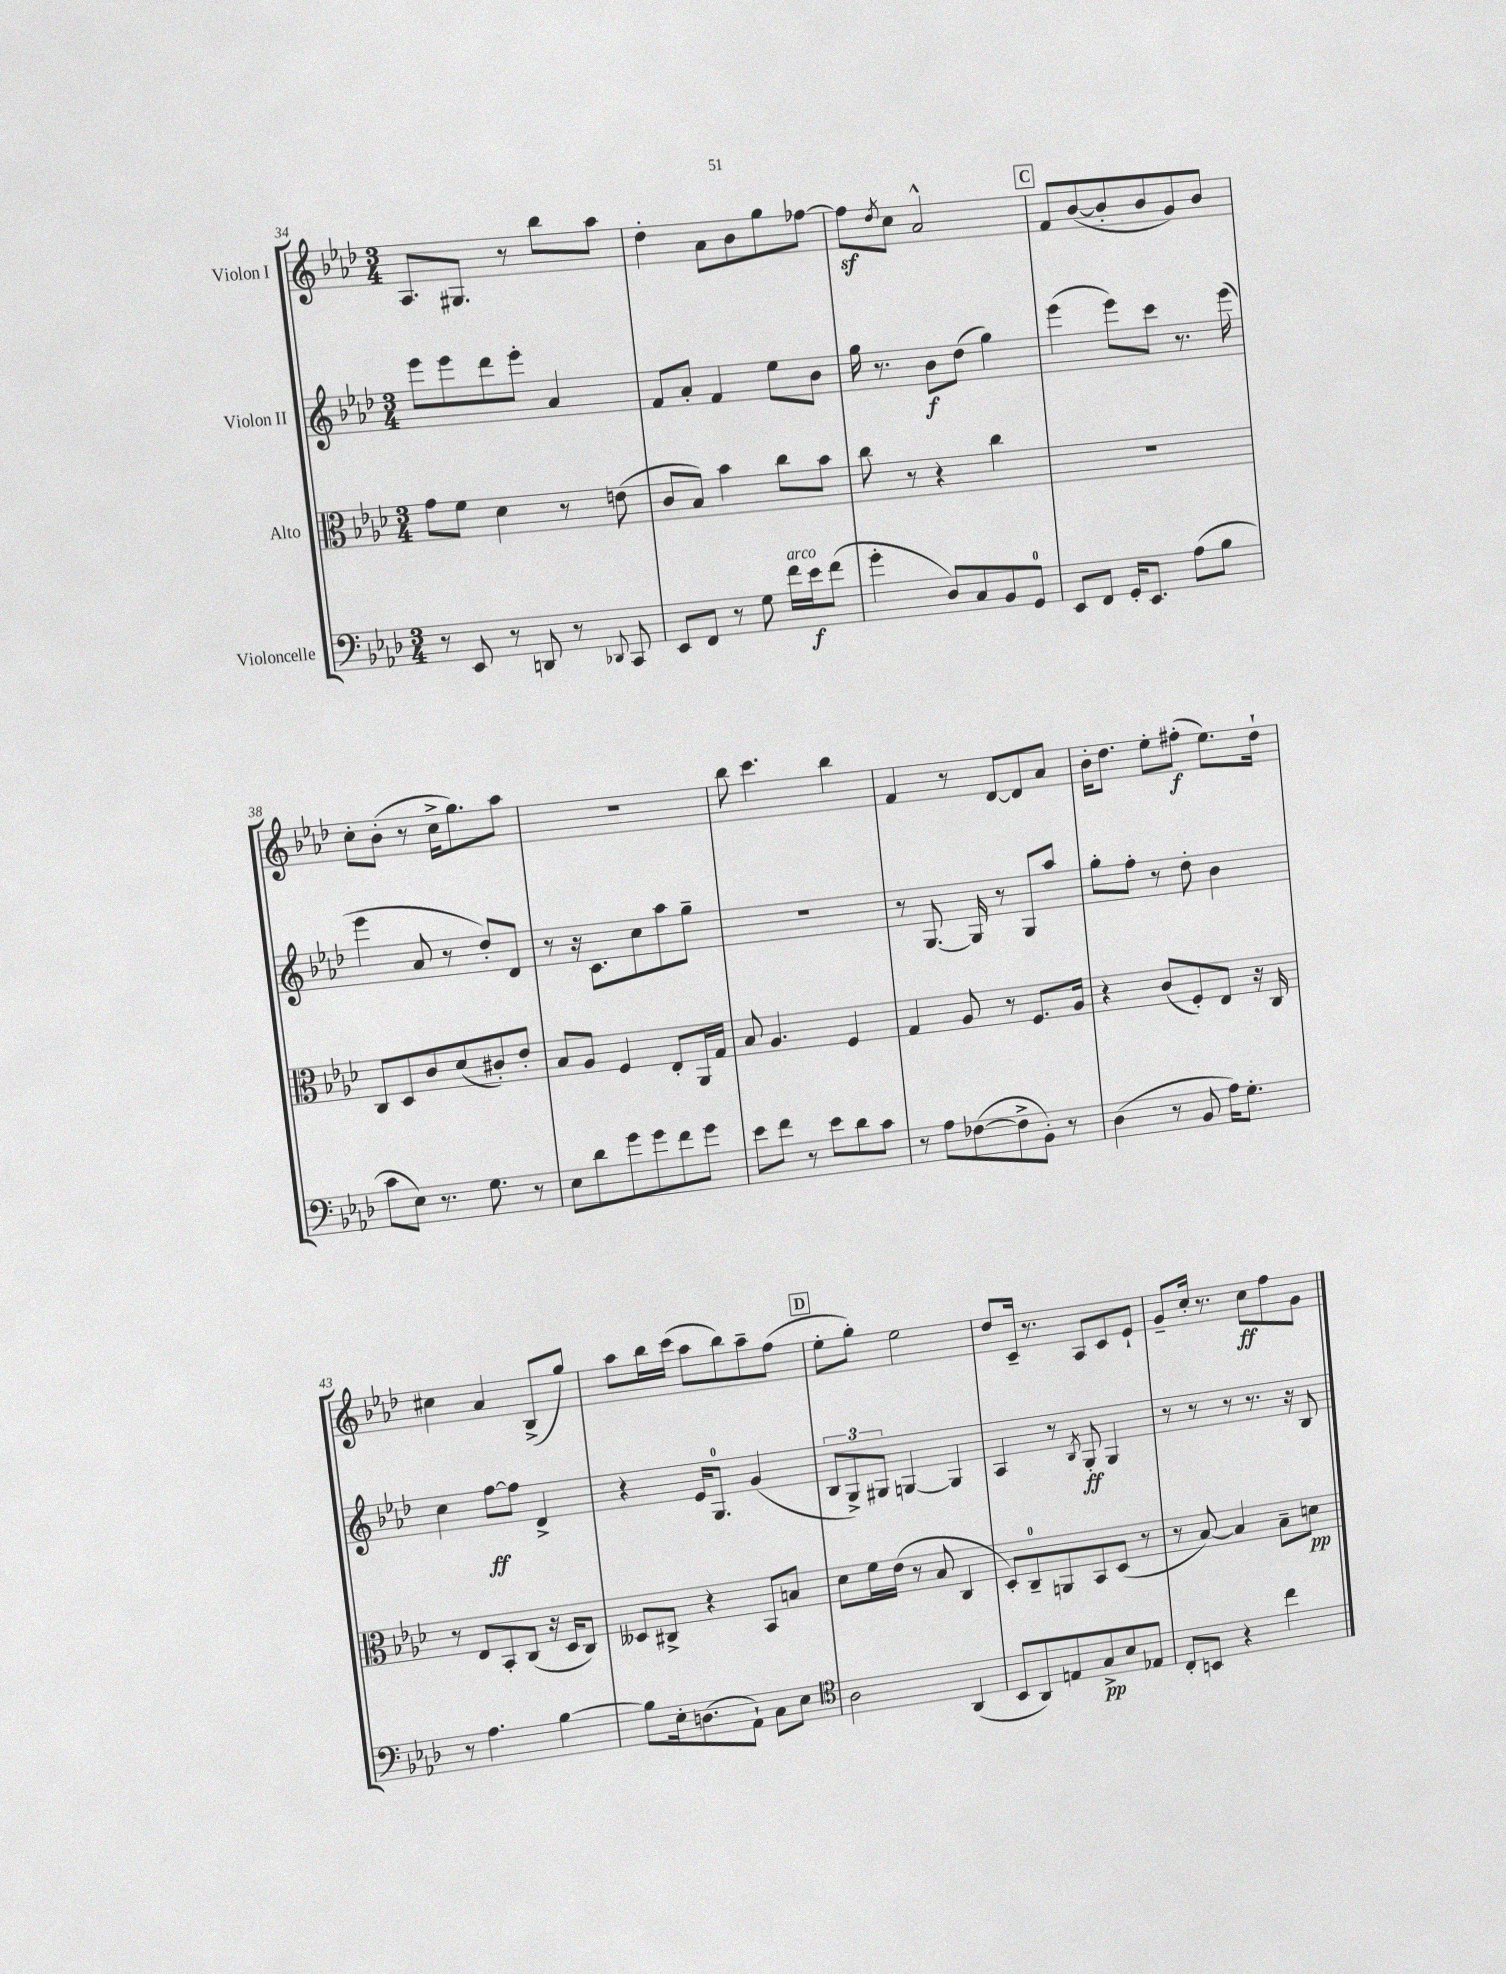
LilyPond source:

<<
\new StaffGroup <<
\new Staff = "s0" \with { instrumentName = "Violon I" } {
    \clef treble \key aes \major \numericTimeSignature \time 3/4
    aes8. gis8. r8 bes''8 aes''8 |
    des''4-. aes'8 bes'8 g''8 fes''8~ |
    fes''8\sf \acciaccatura { des''8 } c''8 aes'2-^ |
    \mark \markup { \box "C" } f'8 bes'8~( bes'8-. bes'8 g'8) bes'8 |
    c''8-. bes'8-.( r8 c''16-> g''8.) aes''8 |
    R2. |
    bes''8 c'''4. bes''4 |
    f'4 r8 des'8~ des'8 aes'8 |
    bes'16-. des''8. ees''8-. fis''8-.\f( ees''8.) des''16-! |
    cis''4 aes'4 bes8->( g''8) |
    aes''8 bes''16 c'''16( aes''8 bes''8) aes''8-- f''8( |
    \mark \markup { \box "D" } ees''8-. g''8-.) ees''2 |
    des''8 c'16-- r8. aes8 c'8 ees'8-! |
    g'8-- c''16-. r8. c''8\ff f''8 g'8 \bar "|." |
}
\new Staff = "s1" \with { instrumentName = "Violon II" } {
    \clef treble \key aes \major \numericTimeSignature \time 3/4
    ees'''8 ees'''8 des'''8 ees'''8-. aes'4 |
    f'8 aes'8-. f'4 ees''8 bes'8 |
    g''16 r8. bes'8\f des''8( g''4) |
    \mark \markup { \box "C" } ees'''4( ees'''8) c'''8 r8. ees'''16( |
    ees'''4 aes'8 r8 des''8-.) des'8 |
    r8 r16 c'8. c''8 aes''8 g''8-- |
    R2. |
    r8 g8.~ g16 r8 g8 aes''8 |
    g''8-. f''8-. r8 des''8-. bes'4 |
    c''4 f''8~\ff f''8 des'4-> |
    r4 ees'16 g8.-0 g'4( |
    \mark \markup { \box "D" } \tuplet 3/2 { bes8 g8->) gis8 } g4~ g4 |
    aes4 r8 \acciaccatura { bes8 } g8-.\ff g4 |
    r8 r8 r8 r8. r16 bes8 \bar "|." |
}
\new Staff = "s2" \with { instrumentName = "Alto" } {
    \clef alto \key aes \major \numericTimeSignature \time 3/4
    g'8 f'8 des'4 r8 e'8( |
    c'8 bes8) bes'4 c''8 bes'8 |
    c''8 r8 r4 c''4 |
    \mark \markup { \box "C" } R2. |
    c8 des8 c'8 des'8( cis'8-.) ees'8-. |
    bes8 aes8 f4 ees8-. aes,16 g16 |
    bes8 aes4. f4 |
    g4 aes8 r8 f8. aes16 |
    r4 c'8( f8-.) ees8 r16 c16 |
    r8 ees8 bes,8-. c8( r16 des16 c8) |
    deses8 cis8-> r4 bes,8 b8 |
    \mark \markup { \box "D" } des'8 f'16 ees'16( r8 bes8 c4 |
    des8-.) c8-0-- a,8 bes,8 des8( r8 |
    r8 bes8~) bes4 bes8-- d'8\pp \bar "|." |
}
\new Staff = "s3" \with { instrumentName = "Violoncelle" } {
    \clef bass \key aes \major \numericTimeSignature \time 3/4
    r8 ees,8 r8 d,8 r8 \appoggiatura { des,8 } c,8 |
    ees,8 f,8 r8 g8 f'16^\markup { \italic "arco" } ees'16\f f'8( |
    g'4-. des8) c8 bes,8 g,8-0 |
    \mark \markup { \box "C" } ees,8 f,8 g,16-. ees,8. aes8( bes8 |
    c'8 ees8) r8. g8. r8 |
    ees8 des'8 g'8 g'8 f'8 g'8 |
    ees'8 f'8 r8 ees'8 des'8 c'8 |
    r8 aes8 fes8~( fes8-> bes,8-.) r8 |
    des4( r8 bes,8 aes16) g8.-. |
    r8 aes4. bes4~ |
    bes8 ees16-. d8.( aes,8-!) c8 ees8 |
    \mark \markup { \box "D" } \clef tenor aes2 aes,4( |
    bes,8 aes,8) e8 g8->\pp bes8 ees8 |
    c8-. b,8 r4 c''4 \bar "|." |
}
>>
>>
\layout { \context { \Score currentBarNumber = #34 } }
